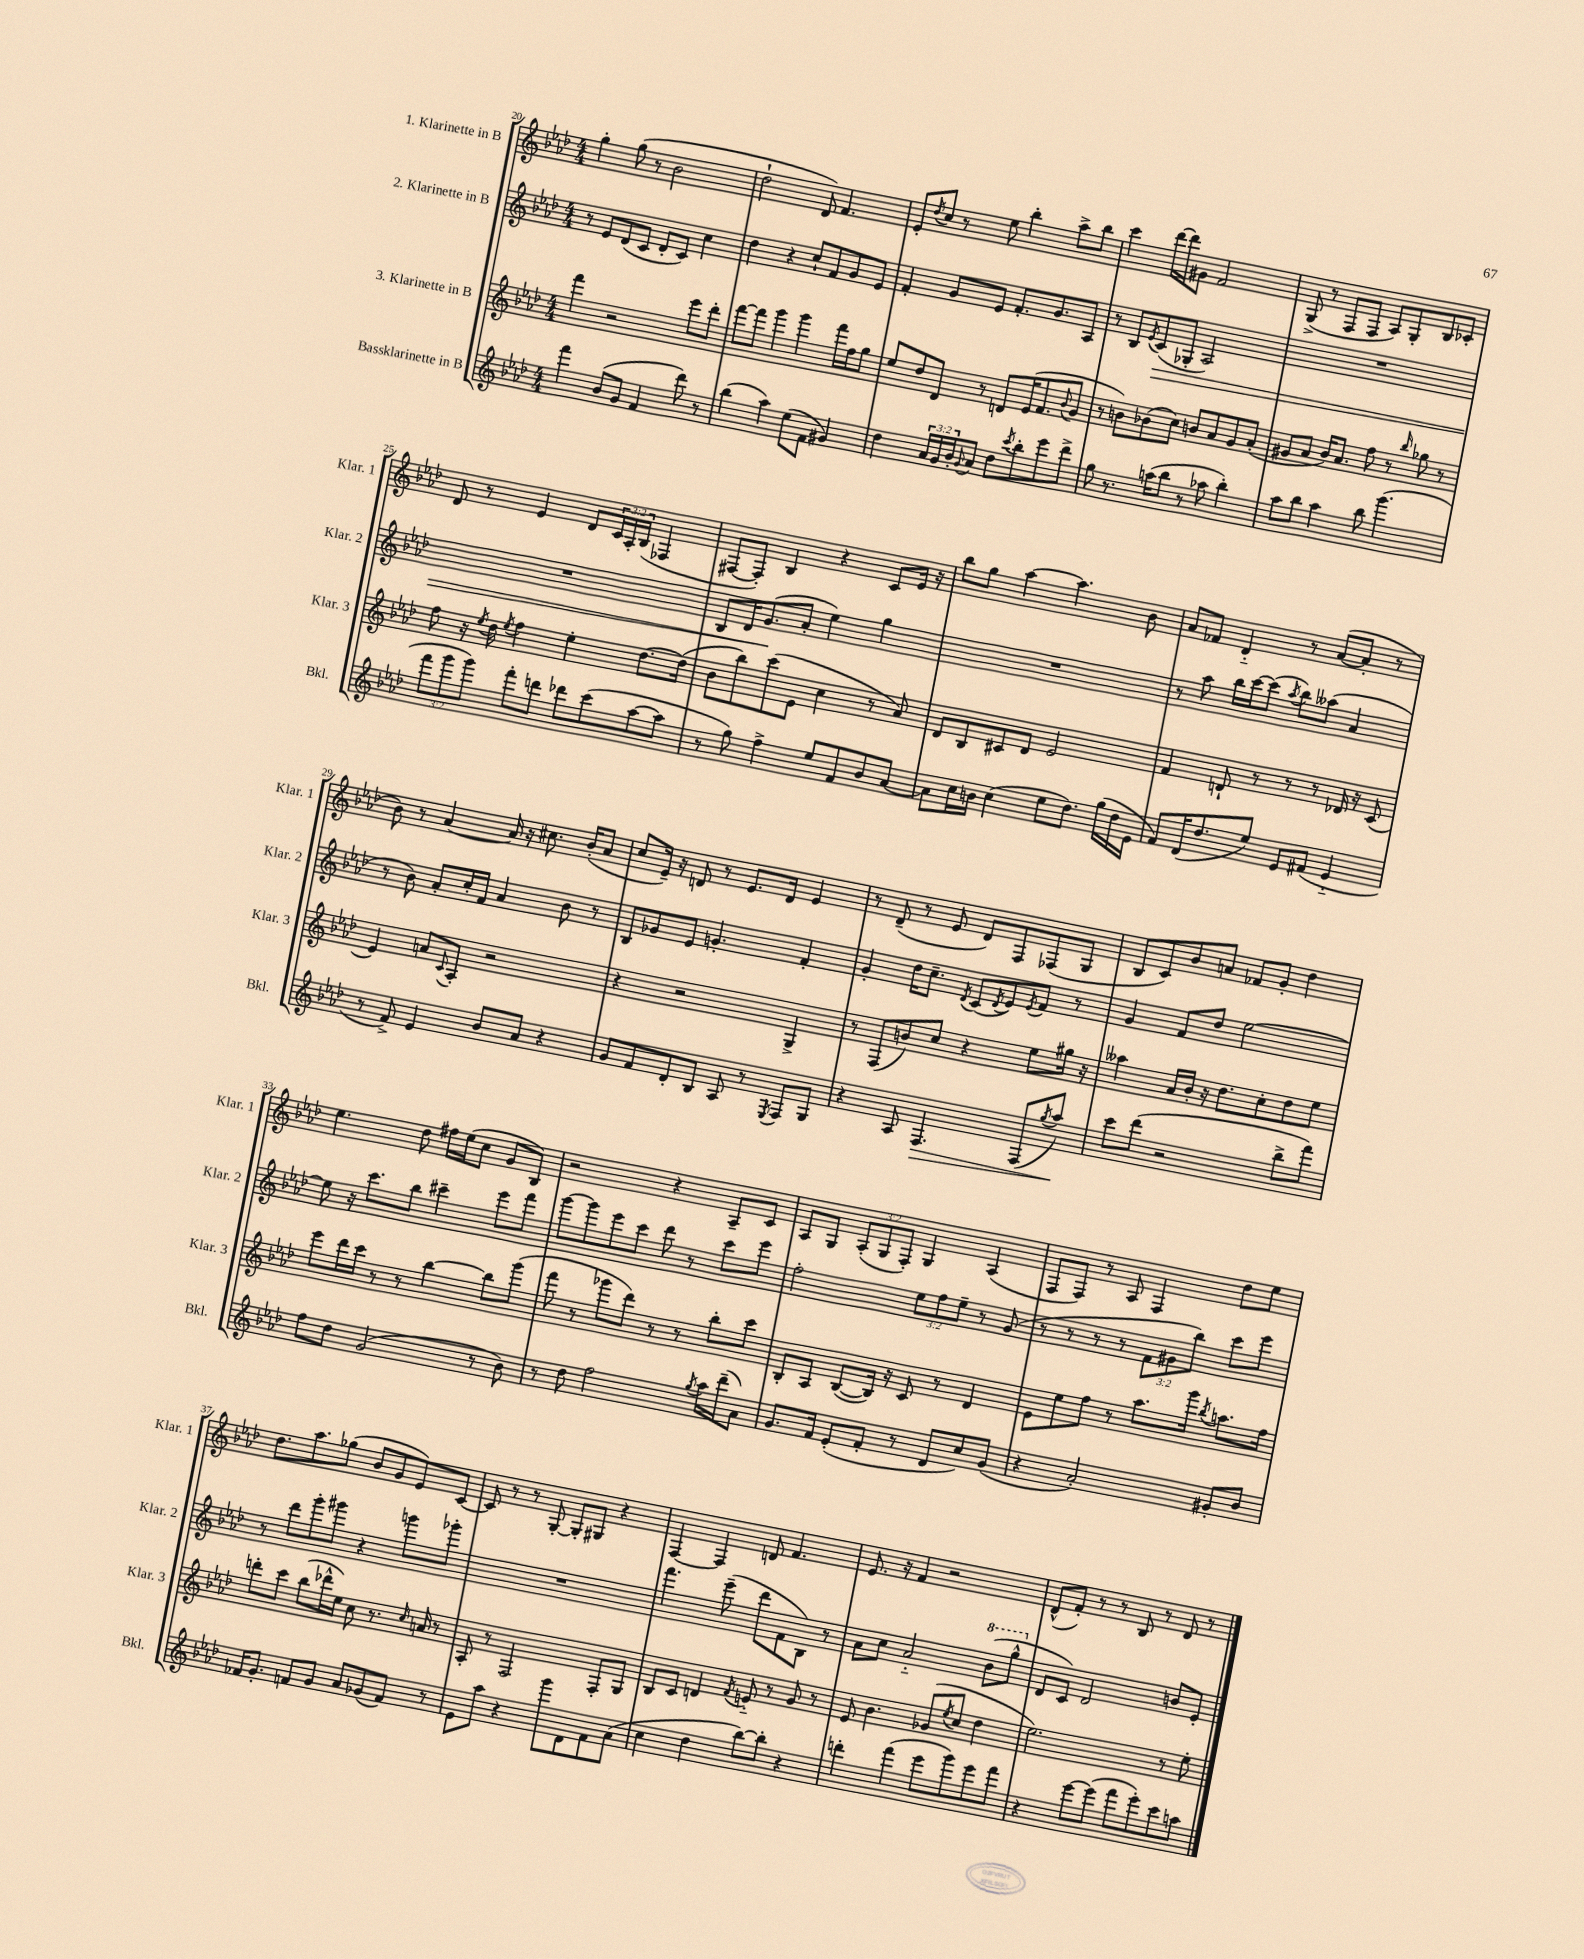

**kern	**kern	**kern	**kern
*staff4	*staff3	*staff2	*staff1
*clefG2	*clefG2	*clefG2	*clefG2
*k[b-e-a-d-]	*k[b-e-a-d-]	*k[b-e-a-d-]	*k[b-e-a-d-]
*M4/4	*M4/4	*M4/4	*M4/4
4fff	4fff	8r	4gg'
.	.	8e-	.
(8b-	2r	(8d-	(8gg
8g	.	8c	8r
4f	.	8d-'	2b-
.	.	8c)	.
8ddd-)	8eee-	4cc	.
8r	8ddd-'	.	.
=	=	=	=
(4bb-	[8fff	4dd-	2dd-`
.	8fff]	.	.
4aa-)	4ggg	4r	.
(8ee-	4ggg	8cc`	8d-)
8f	.	8f	4.f
4g#)	16fff	8g	.
.	16ff	.	.
.	8gg	8e-	.
=	=	=	=
4dd-	8ee-	4f'	8e-'
.	.	.	8qdd-
.	8dd-	.	8cc
24a-	8d-	8g	8r
24g	.	.	.
24b-'	.	.	.
8qqg	.	.	.
8a-	8r	8e-	8ee-
8dd-	8d	8.f'	4bb-'
8qccc	.	.	.
8bb-'	(16e-	.	.
.	8.f	8.g	.
8eee-	.	.	8aa-^
.	8qqb-	.	.
8ddd-^	8g	8A-	8bb-
=	=	=	=
8gg	8r	8r	4ccc
8.r	8b)	8B-	.
.	.	8qe-	.
.	(8b-	(8c	[16ddd-
(16aa	.	.	16ddd-]
8bb-	8cc)	8G-'	8g#
8r	8b	2A-)	2f
8aa-	8a-	.	.
4bb-')	8g	.	.
.	(8a-'	.	.
=	=	=	=
8aa-	8g#	1r	(8G^
8bb-	8a-	.	8r
4aa-	16b-)	.	8F
.	8.a-	.	.
.	.	.	8F
8bb-	8ff	.	8A-)
(4.ggg	8r	.	8G'
.	16qqbb-	.	.
.	8gg-	.	8B-
.	8r	.	8c-'
=	=	=	=
12fff	8ff	1r	8d-
12ggg	.	.	.
.	16r	.	8r
12ggg)	.	.	.
.	8qee-	.	.
.	16dd-	.	.
.	8qee-	.	.
8fff'	4ff	.	4e-
8ddd	.	.	.
8ddd-	4ee-'	.	8d-
(8ccc	.	.	24c
.	.	.	24A-'
.	.	.	(24B-
[8aa-	[8.dd-	.	4F-
8aa-]	.	.	.
.	(16dd-]	.	.
=	=	=	=
8r	8b-	8B-	[8F#
8gg)	8bb-)	16d-	8F#'])
.	.	(8.g	.
4ff^	(8ccc	.	4B-
.	8e-	8a-'	.
8ee-	4cc	4ee-)	4r
8f	.	.	.
8b-	8r	4gg	8c
[8a-	8a-)	.	16e-
.	.	.	16r
=	=	=	=
8a-]	8d-	1r	8bb-
16cc	8B-	.	8gg
16b	.	.	.
(4cc	8c#	.	[4aa-
.	8d-	.	.
8ee-	2e-	.	4.aa-]
8.dd-)	.	.	.
(16gg	.	.	.
16dd-	.	.	8b-
16e-	.	.	.
=	=	=	=
8f)	4f	8r	8a-
(16d-	.	8aa-	8f-
8.dd-	.	.	.
.	8d`	16bb-	4d-'~
.	.	[16ccc	.
8ee-)	8r	(8ccc]	.
.	.	8qaa-	.
8e-	8r	8bb-)	8r
(8f#	8r	(8aa--	([8a-
4e-'~	16d-	4a-	8a-']
.	16r	.	.
.	(8c	.	8r
=	=	=	=
8r	4e-)	8r	8b-)
8f^)	.	8b-)	8r
4e-	8a	8a-'	[4a-
.	8qqc	.	.
.	8A-'	16cc'	.
.	.	16f	.
8b-	2r	4a-	16a-]
.	.	.	16r
8a-	.	.	8.cc#
4r	.	8b-	.
.	.	.	(16b-'
.	.	8r	8a-
=	=	=	=
8g	4r	8B-	8cc
8f	.	8g-	16e-~)
.	.	.	16r
8d-'	2r	8e-	8d
8B-	.	4.g'	8r
8A-	.	.	8.e-
8r	.	.	.
.	.	.	16d
8qE-	.	.	.
8F	4G^	4f'	4e-
8G	.	.	.
=	=	=	=
4r	8r	4g'	8r
.	(8F	.	(8d-~
8A-	8b)	16dd-	8r
.	.	8.cc~	.
4.F	8cc	.	8e-
.	.	8qd-	.
.	4r	(8c	8d-)
.	.	8qd-	.
.	.	8e-)	8F
.	.	8qe-	.
(8F	8ee-	8f	(8F-
8qgg	.	.	.
8aa-)	16gg#	8r	8G
.	16r	.	.
=	=	=	=
8ccc	4aa--	4g	8B-
(8ddd-	.	.	8c)
2r	16a-	8f	8b-
.	16b-'	.	.
.	16r	8dd-	8a
.	8.dd-	.	.
.	.	[2ee-	8f-
.	8cc'	.	8g'
8bb-^	8dd-	.	4dd-
8fff)	8ee-	.	.
=	=	=	=
8ff	8eee-	8ee-]	4.ee-
8dd-	16ddd-	16r	.
.	16ccc	8.ccc	.
(2g	8r	.	.
.	8r	8bb-	8dd-
.	[4bb-	4ccc#~	16ff#
.	.	.	(16ee-
.	.	.	8cc
8r	8bb-]	8eee-	8g
8b-)	(8ggg	8fff	8B-)
=	=	=	=
8r	8fff	[8ggg	2r
8dd-	8r	8ggg]	.
2ff	8ggg-	8eee-	.
.	8ddd-)	8ccc	.
.	8r	8ddd-	4r
.	8r	8r	.
8qgg	.	.	.
16aa-	8bb-'	8ccc	8A-~
(16ddd-~	.	.	.
8a-)	8ccc	8eee-	8c
=	=	=	=
8.g	8B-'	2ff'	8A-
.	8A-	.	8G
16f	.	.	.
(8e-'	([8B-	.	(12A-'
.	.	.	12G
8f'	16B-])	.	.
.	.	.	12F')
.	16r	.	.
8r	8c	12ee-	4G
.	.	12ff	.
8d-	8r	.	.
.	.	12ee-~	.
8cc)	4d-	8r	(4A-
(8g	.	(8g	.
=	=	=	=
4r	8e-	8r	8F
.	8ee-	8r	8F)
2a-')	8ff	8r	8r
.	8r	8r	8A-
.	8.aa-	12f	4F
.	.	12g#	.
.	.	12bb-)	.
.	16ggg	.	.
.	8qbb-	.	.
8g#'	8.aa	8ccc	8dd-
8b-	.	8eee-	8ee-
.	16ff	.	.
=	=	=	=
16f-	8ddd'	8r	8.dd-
8.g'	.	.	.
.	8ccc	8ddd-	.
.	.	.	8.aa-
8f	(8bb-	8ggg'	.
8g	16ddd-^^	8ggg#	(8gg-
.	16ee-)	.	.
8a-	8cc	4r	8b-
(8g-	8.r	.	8g
8f)	.	8ggg	8e-)
.	16qqcc	.	.
.	16a	.	.
8r	8r	8ggg-'	[8c
=	=	=	=
8e-	8A-'	1r	8c]
8aa-	8r	.	8r
4r	2F	.	8r
.	.	.	[8G'
8ggg	.	.	8G']
8d-	.	.	8G#
8f	8F'	.	4r
(8a-	8G	.	.
=	=	=	=
4cc	8B-	4.fff	[4F
.	8c	.	.
4dd-	4d	.	4F]
.	.	(8eee-~	.
.	8qf	.	.
[8bb-)	8e'~	8ddd-	8d
8bb-']	8r	8f	4.f
4r	8g	8B-)	.
.	8r	8r	.
=	=	=	=
4ddd'	8e-	8a-	8.e-
.	4.b-	8cc	.
.	.	.	16r
(4fff	.	2a-'~	4f
8eee-	(8g-	.	2r
.	8qee-	.	.
8ggg)	8cc	.	.
8eee-	4dd-	(8bb-	.
8fff	.	8ggg^^	.
=	=	=	=
4r	2.ee-)	8d-	(8d-^^
.	.	8c)	8f')
[8eee-	.	2d-	8r
(8eee-]	.	.	8r
8fff	.	.	8B-
8eee-')	.	.	8r
8ccc	8r	8b	8d-
8aa	8ee-'	8e-'	8r
==	==	==	==
*-	*-	*-	*-
